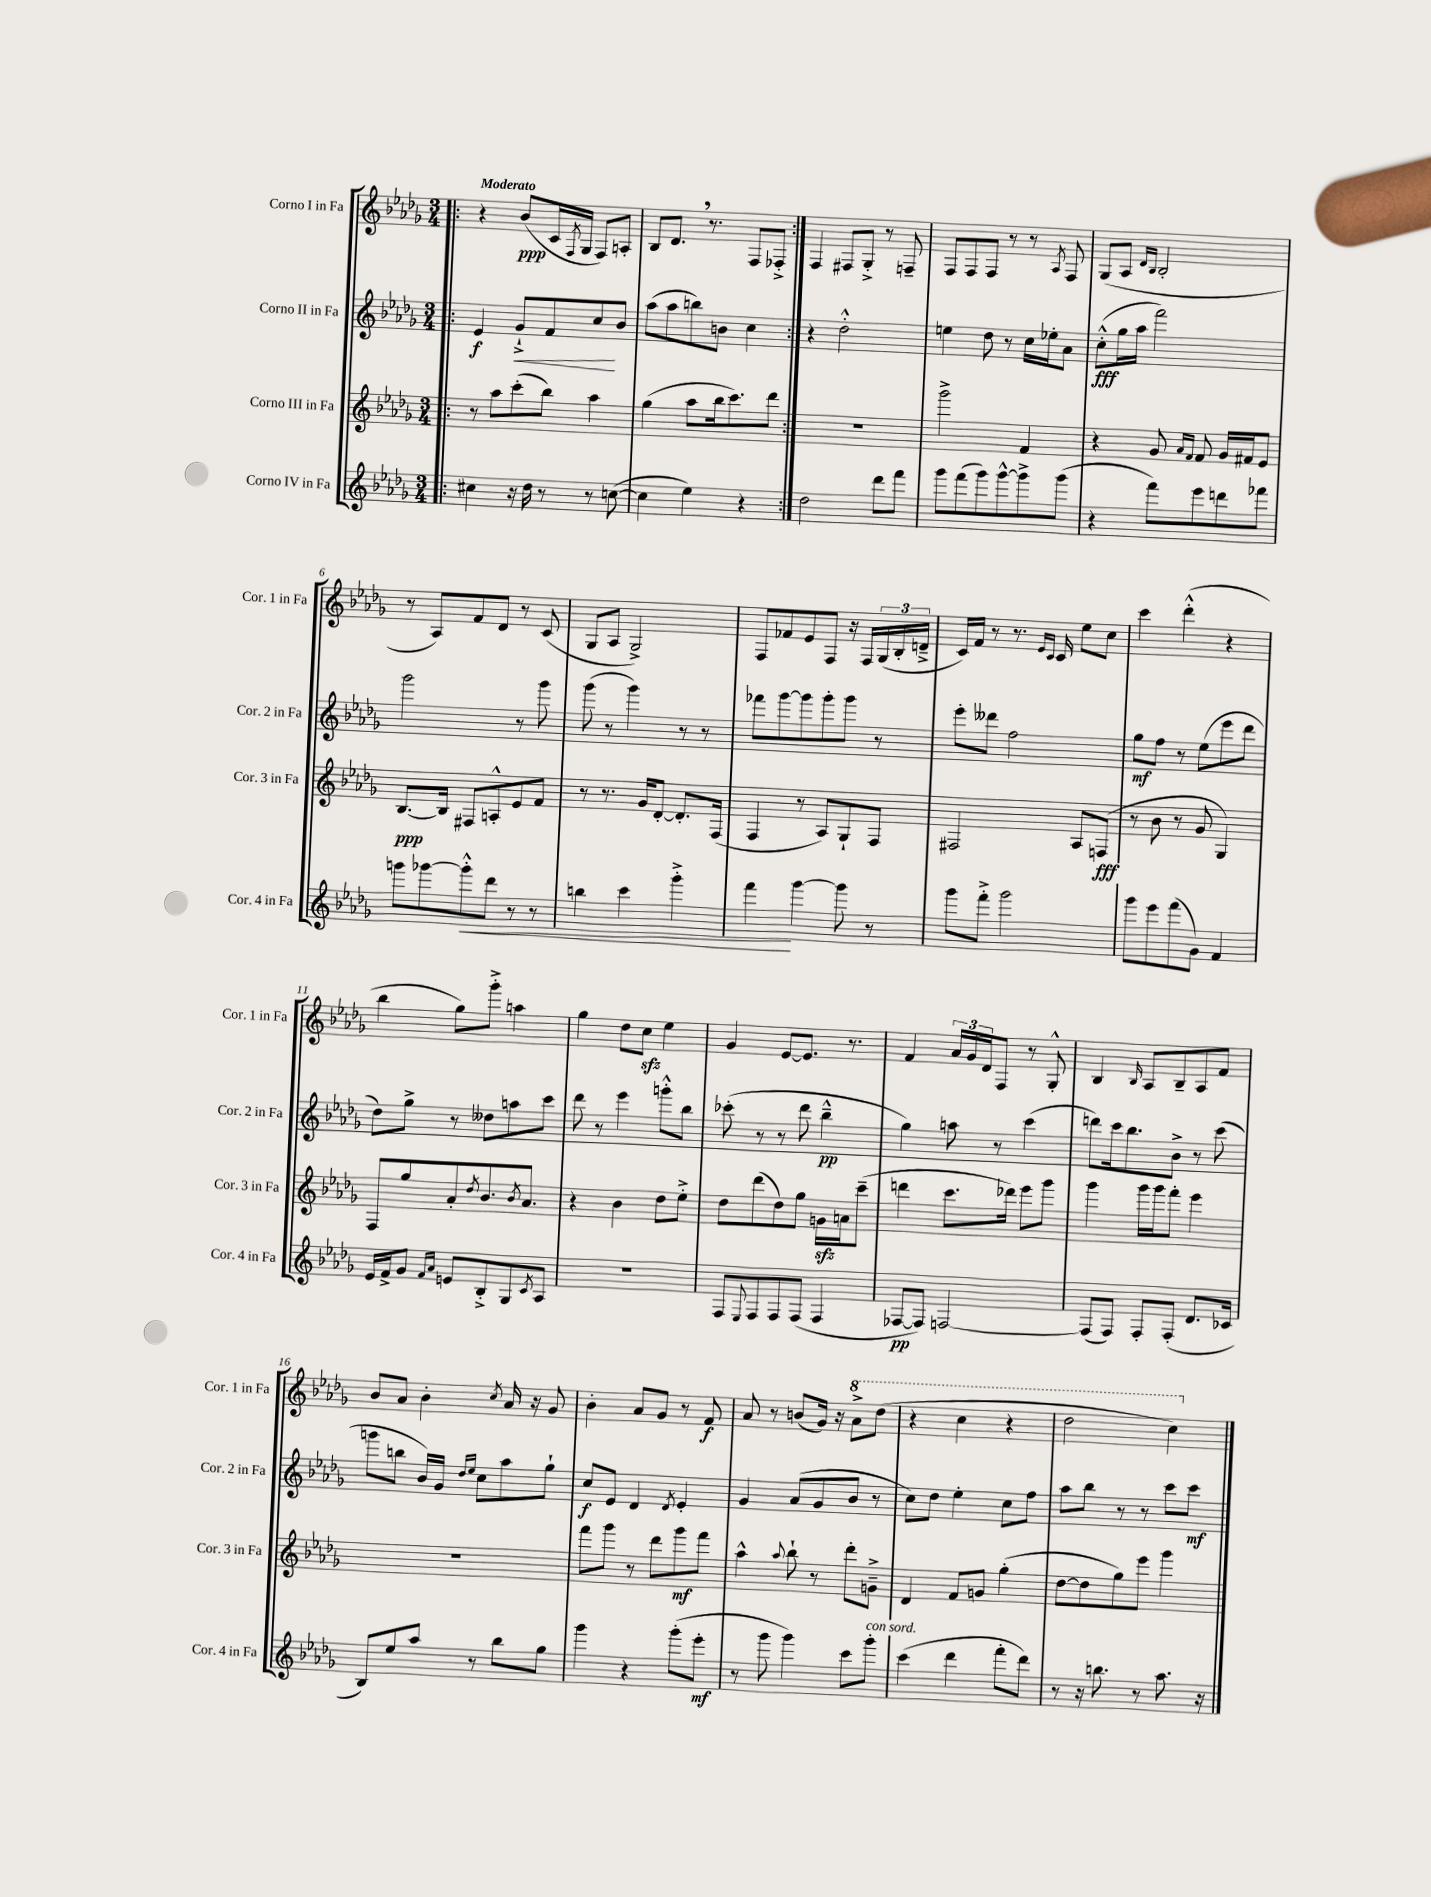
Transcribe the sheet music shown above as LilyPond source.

<<
\new StaffGroup <<
\new Staff = "s0" \with { instrumentName = "Corno I in Fa" shortInstrumentName = "Cor. 1 in Fa" } {
    \clef treble \key des \major \numericTimeSignature \time 3/4 \tempo "Moderato"
    \repeat volta 2 { \bar ".|:" r4 bes'8\ppp( c'16 \acciaccatura { f8 } ges16 f8) a8-. |
    bes8 des'8. \breathe r8. f8 fes8-.-> | }
    f4 fis8 ges8-.-> r8 f8-- |
    f8 f8 f8 r8 r8 \acciaccatura { aes8 } f8 |
    ges8( aes8 \grace { des'16 bes16 } bes2-. |
    r8 aes8) f'8 des'8 r8 c'8( |
    ges8 aes8 ges2->) |
    f8 fes'8 ees'8 f8 r16 f16 \tuplet 3/2 { ges16( bes16-. d'16---> } |
    c'16) f'16 r8 r8. \grace { ees'16 c'16 } c'16 ees''8 c''8 |
    c'''4 des'''4-.-^( r4 |
    bes''4 ges''8) ges'''8-.-> a''4 |
    ges''4 des''8 c''8\sfz ees''4 |
    ges'4 ees'8~ ees'8. r8. |
    f'4 \tuplet 3/2 { aes'16 ges'16 des'16 } f8 r8 ges8-.-^ |
    bes4 \grace { bes16 } aes8 bes8-- aes8 f'8 |
    bes'8 aes'8 bes'4-. \acciaccatura { c''8 } aes'16 r16 ges'8 |
    bes'4-. aes'8 ges'8 r8 f'8\f |
    aes'8 r8 b'8( ges'16) r16 \ottava #1 aes''8-> des'''8( |
    r4 c'''4 r4 |
    des'''2 c'''4) \ottava #0 \bar "|." |
}
\new Staff = "s1" \with { instrumentName = "Corno II in Fa" shortInstrumentName = "Cor. 2 in Fa" } {
    \clef treble \key des \major \numericTimeSignature \time 3/4
    \repeat volta 2 { \bar ".|:" ees'4\f ges'8-!->\< f'8 c''8\! bes'8 |
    aes''8( aes''8 b''8) b'8 c''4 | }
    r4 des''2-.-^ |
    e''4 des''8 r8 c''16 ees''16-. aes'8 |
    c''8-.-^\fff( ges''16 aes''16 f'''2) |
    ges'''2 r8 ges'''8 |
    ges'''8( r8 ges'''4) r8 r8 |
    fes'''8 ges'''8~ ges'''8 ges'''8-. ges'''8 r8 |
    ees'''8-. deses'''8 f''2 |
    ges''8\mf f''8 r8 ees''8( ees'''8 des'''8 |
    des''8) ges''8-> r8 deses''8 a''8 c'''8 |
    des'''8 r8 ees'''4 g'''8-.-^ bes''8 |
    ces'''8-.( r8 r8 des'''8 bes''4---^\pp |
    ges''4) a''8 r8 c'''4( |
    d'''8) c'''16 bes''8. bes'8-> r8 c'''8( |
    g'''8 b''8 bes'16) ges'16 \grace { des''16 ees''16 } c''8 aes''8 ges''8-! |
    c''8\f ees'8 des'4 \acciaccatura { des'8 } ees'4-. |
    ges'4 aes'8( ges'8 bes'8 r8 |
    c''8) des''8 ees''4-. c''8 f''8 |
    aes''8 bes''8 r8 r8 c'''8 c'''8\mf \bar "|." |
}
\new Staff = "s2" \with { instrumentName = "Corno III in Fa" shortInstrumentName = "Cor. 3 in Fa" } {
    \clef treble \key des \major \numericTimeSignature \time 3/4
    \repeat volta 2 { \bar ".|:" r8 aes''8 c'''8-.( bes''8) aes''4 |
    ges''4( aes''8 bes''16 c'''8.) des'''8 | }
    R2. |
    ges'''2-> f'4 |
    r4 ges'8 \grace { aes'16 f'16 } f'8 ges'16 fis'16 ees'8 |
    bes8.~\ppp bes16 fis8 a8-.-^ ees'8 f'8 |
    r8 r8. ges'16 des'8~-. des'8.-. f16( |
    f4 r8 aes8) ges8-! f8 |
    fis2 aes8 f8\fff( |
    r8 bes'8 r8 ges'8 ges4) |
    f8 ges''8 aes'8-. \acciaccatura { des''8 } bes'8. \acciaccatura { bes'8 } aes'8. |
    r4 bes'4 des''8 ees''8-.-> |
    des''8 des'''8( des''8) ges''8 g'16\sfz a'16 c'''8--( |
    d'''4 c'''8. des'''16) ees'''8 ges'''8 |
    ges'''4 ges'''16 ges'''16 f'''8-. ees'''4 |
    R2. |
    f'''8 ges'''8 r8 des'''8 ges'''8\mf f'''8 |
    aes''4-^ \appoggiatura { aes''8 } bes''8-! r8 des'''8-. g'8---> |
    des'4 f'8 g'8 ges''4-.( |
    des''8~ des''8 ges''8) ees'''8 ges'''4 \bar "|." |
}
\new Staff = "s3" \with { instrumentName = "Corno IV in Fa" shortInstrumentName = "Cor. 4 in Fa" } {
    \clef treble \key des \major \numericTimeSignature \time 3/4
    \repeat volta 2 { \bar ".|:" cis''4 r16 des''16 r8 r8 c''8~( |
    c''4 ees''4) r4 | }
    des''2 des'''8 f'''8 |
    ges'''8 f'''8( ges'''8) ges'''8~-^ ges'''8-> ges'''8( |
    r4 f'''8) ees'''8 d'''8 fes'''8 |
    g'''8 ges'''8~ ges'''8-.-^\< des'''8 r8 r8 |
    b''4 c'''4 ges'''4-.-> |
    f'''4\! ges'''4~ ges'''8 r8 |
    ges'''8 f'''8-.-> ges'''2 |
    ges'''8 ees'''8 f'''8( ges'8) f'4 |
    ees'16 f'16-> ges'8 \grace { f'16 aes'16 } e'8 bes8-.-> ges8 \acciaccatura { c'8 } aes8 |
    R2. |
    f8 \appoggiatura { ees8 } f8 f8 f8( f4 |
    fes8~\pp fes8) f2~ |
    f8( f8) f8-. f8-.( des'8. ces'16 |
    bes8) ees''8 aes''8 r8 bes''8 ges''8 |
    ges'''4 r4 ges'''8-.( ees'''8-.\mf |
    r8 ges'''8 ges'''4) c'''8 ges'''8-.^\markup { \italic "con sord." } |
    c'''4( des'''4 f'''8-. des'''8) |
    r8 r16 b''8. r8 aes''8. r16 \bar "|." |
}
>>
>>
